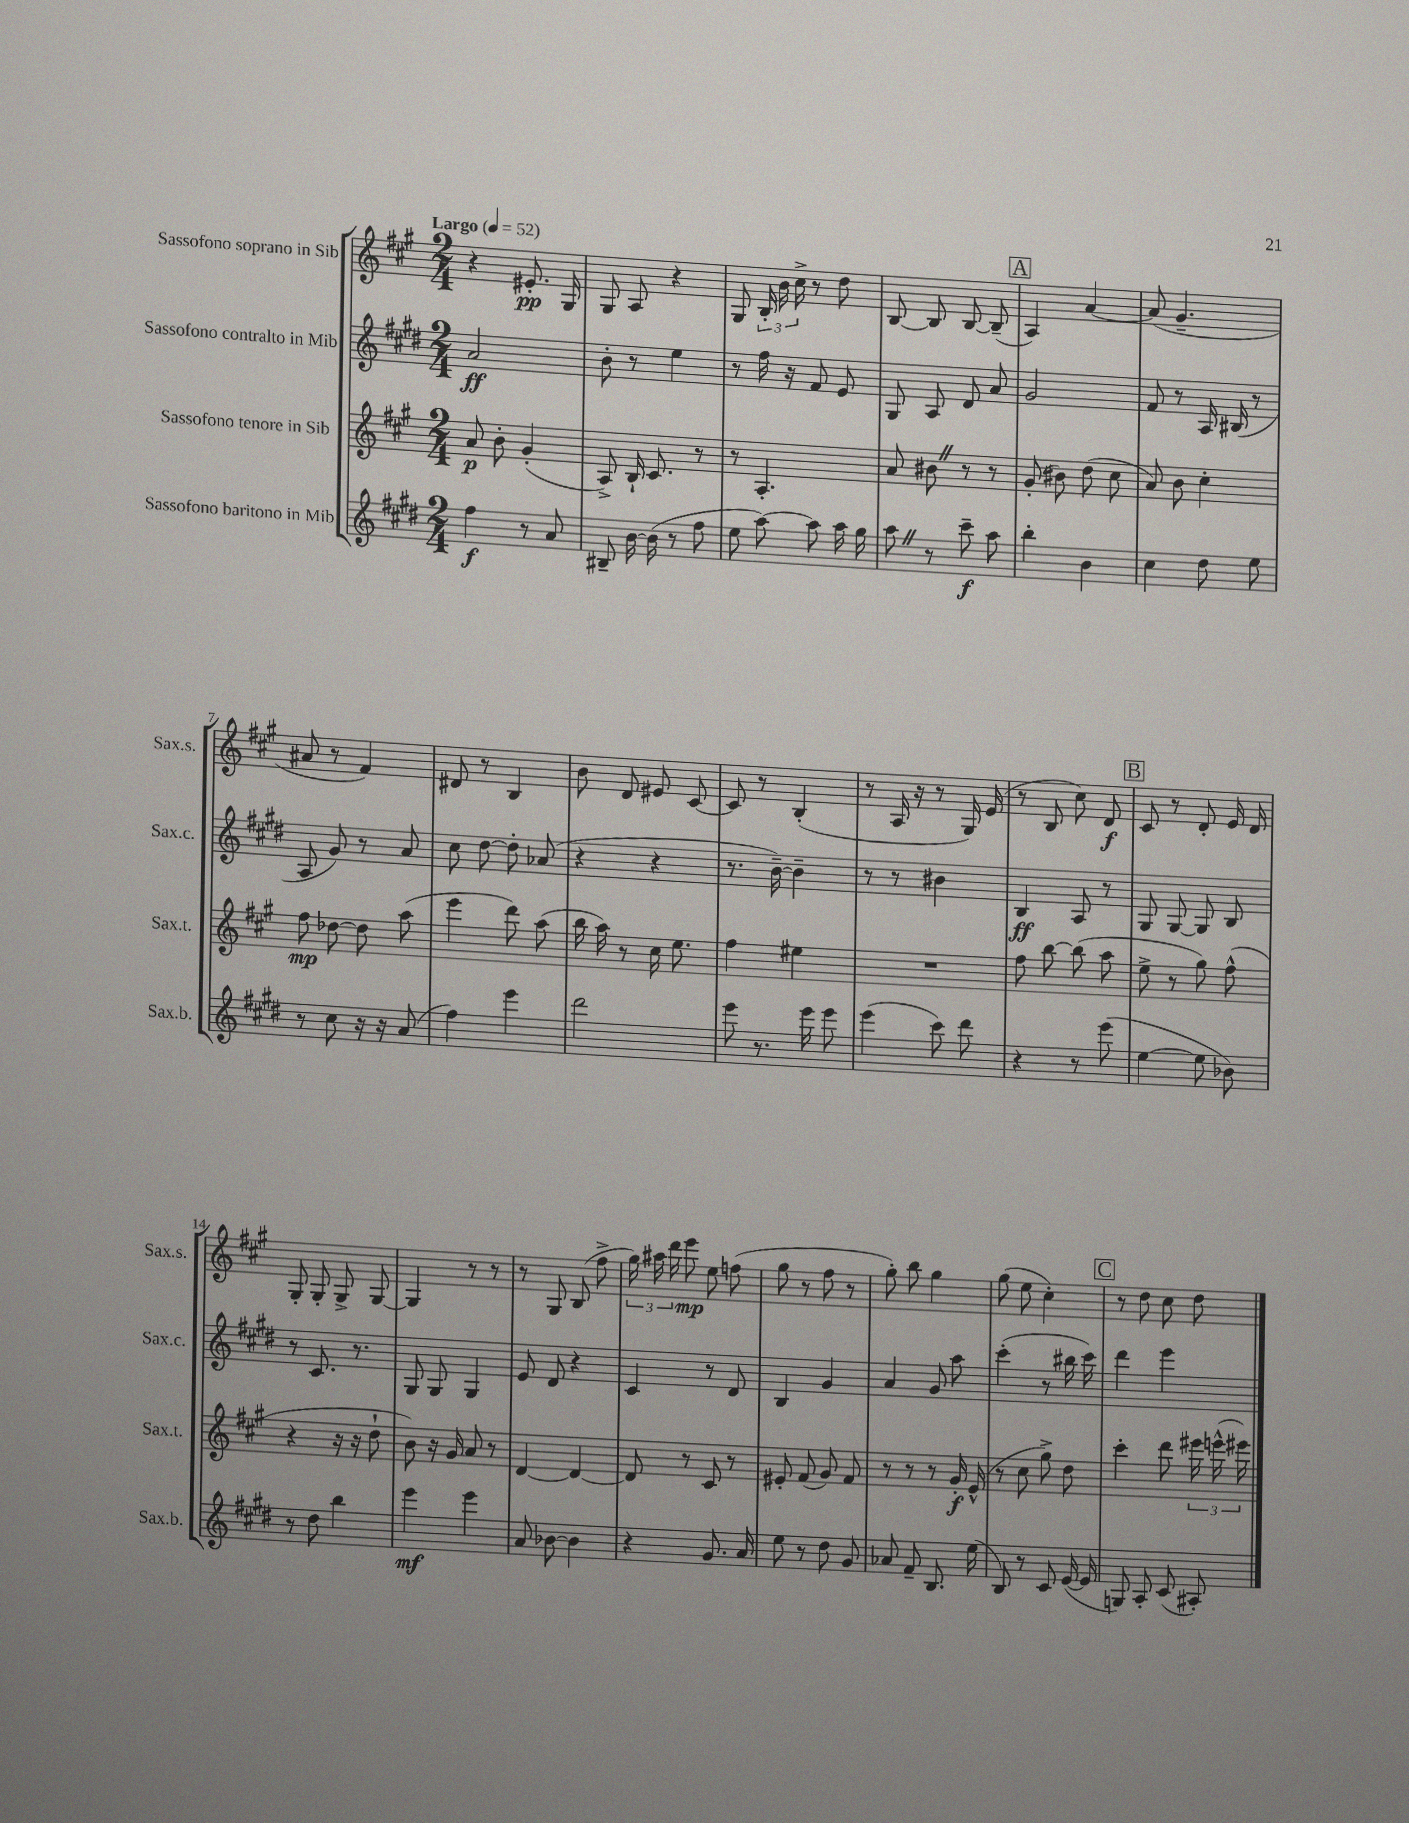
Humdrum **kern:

**kern	**kern	**kern	**kern
*staff4	*staff3	*staff2	*staff1
*clefG2	*clefG2	*clefG2	*clefG2
*k[f#c#g#d#]	*k[f#c#g#]	*k[f#c#g#d#]	*k[f#c#g#]
*M2/4	*M2/4	*M2/4	*M2/4
*MM52	*MM52	*MM52	*MM52
4ff#	8a	2a	4r
.	8b'	.	.
8r	(4g#'	.	8.e#'
8a	.	.	.
.	.	.	16G#
=	=	=	=
8B#~	8A^)	8b'	8G#
[16b	16B`	8r	8A
(16b]	8.c#	.	.
8r	.	4ee	4r
8ff#	8r	.	.
=	=	=	=
8ee	8r	8r	8G#
[8aa)	4.A'	16ff#	24B'
.	.	.	24b
.	.	16r	.
.	.	.	24cc#^
8aa]	.	8f#	8r
16aa	.	8e	8dd
16gg#	.	.	.
=	=	=	=
8aa	8a	8G#	[8B
8r	8b#	8A	8B]
8ccc#~	8r	8d#	[8B
8aa	8r	8a	(8B~]
=	=	=	=
4bb'	(8g#'	2g#	4A)
.	8b#)	.	.
4b	(8dd	.	[4a
.	8cc#	.	.
=	=	=	=
4cc#	8a)	8f#	(8a]
.	8b	8r	4.g#~
8dd#	4cc#'	16A	.
.	.	(16B#	.
8ee	.	8r	.
=	=	=	=
8r	8ff#	8A	8a#
8cc#	[8dd-	8g#)	8r
16r	8dd-]	8r	4f#)
16r	.	.	.
(8a	(8aa	8a	.
=	=	=	=
4ff#)	4eee	8cc#	8d#
.	.	[8dd#	8r
4eee	8ddd)	8dd#']	4B
.	(8aa	(8a-	.
=	=	=	=
2ddd#	16bb	4r	8b
.	16aa)	.	.
.	8r	.	8d
.	16cc#	4r	8e#
.	8.ee	.	.
.	.	.	[8c#
=	=	=	=
8eee	4ff#	8.r	8c#]
8.r	.	.	8r
.	.	[16b~)	.
.	4ee#	4b~]	(4B'
16eee	.	.	.
8eee	.	.	.
=	=	=	=
(4eee	2r	8r	8r
.	.	8r	16A
.	.	.	16r
8ccc#)	.	4b#	8r
8ddd#	.	.	16G#)
.	.	.	(16e
=	=	=	=
4r	8ff#	4B	8r
.	[8bb	.	8B
8r	(8bb]	8A	8cc#)
(8eee	8aa	8r	8d
=	=	=	=
[4ee	8ee^	8G#	8c#
.	8r	[8G#	8r
8ee]	8gg#)	8G#]	8d'
8b-)	(8ff#^^	8B	16e
.	.	.	16d
=	=	=	=
8r	4r	8r	8G#'
8dd#	.	8.c#	8G#'
4bb	16r	.	8G#^
.	16r	8.r	.
.	8dd`	.	[8G#
=	=	=	=
4eee	8b)	8G#	4G#]
.	16r	8G#	.
.	16g#	.	.
4eee	8a	4G#	8r
.	8r	.	8r
=	=	=	=
8a	[4d	8e	8r
[8b-	.	8d#	8G#
4b-]	4d_	4r	(8B
.	.	.	8ff#^
=	=	=	=
4r	8d]	4c#	24gg#)
.	.	.	24aa#
.	.	.	24ddd
.	8r	.	8eee
8.g#	8c#	8r	8ee
.	8r	8d#	(8ff
16a	.	.	.
=	=	=	=
8ee	8e#'	4B	8gg#
8r	(8f#	.	8r
8dd#	8g#)	4g#	8ff#
8g#	8f#	.	8r
=	=	=	=
8a-	8r	4a	8gg#')
8f#~	8r	.	8bb
8.B	8r	8g#	4gg#
.	16g#'	8aa	.
(16ee	(16e^^	.	.
=	=	=	=
8B)	8r	(4ccc#'	(8gg#
8r	8cc#	.	8ee
8c#	8gg#^)	8r	4cc#')
([16e	8dd	16bb#	.
16e]	.	16ccc#)	.
=	=	=	=
8G)	4ccc#'	4ddd#	8r
8A'	.	.	8dd
(8c#	8ddd	4eee	8cc#
8A#')	24eee#	.	8dd
.	(24eee^^	.	.
.	24eee#)	.	.
==	==	==	==
*-	*-	*-	*-
